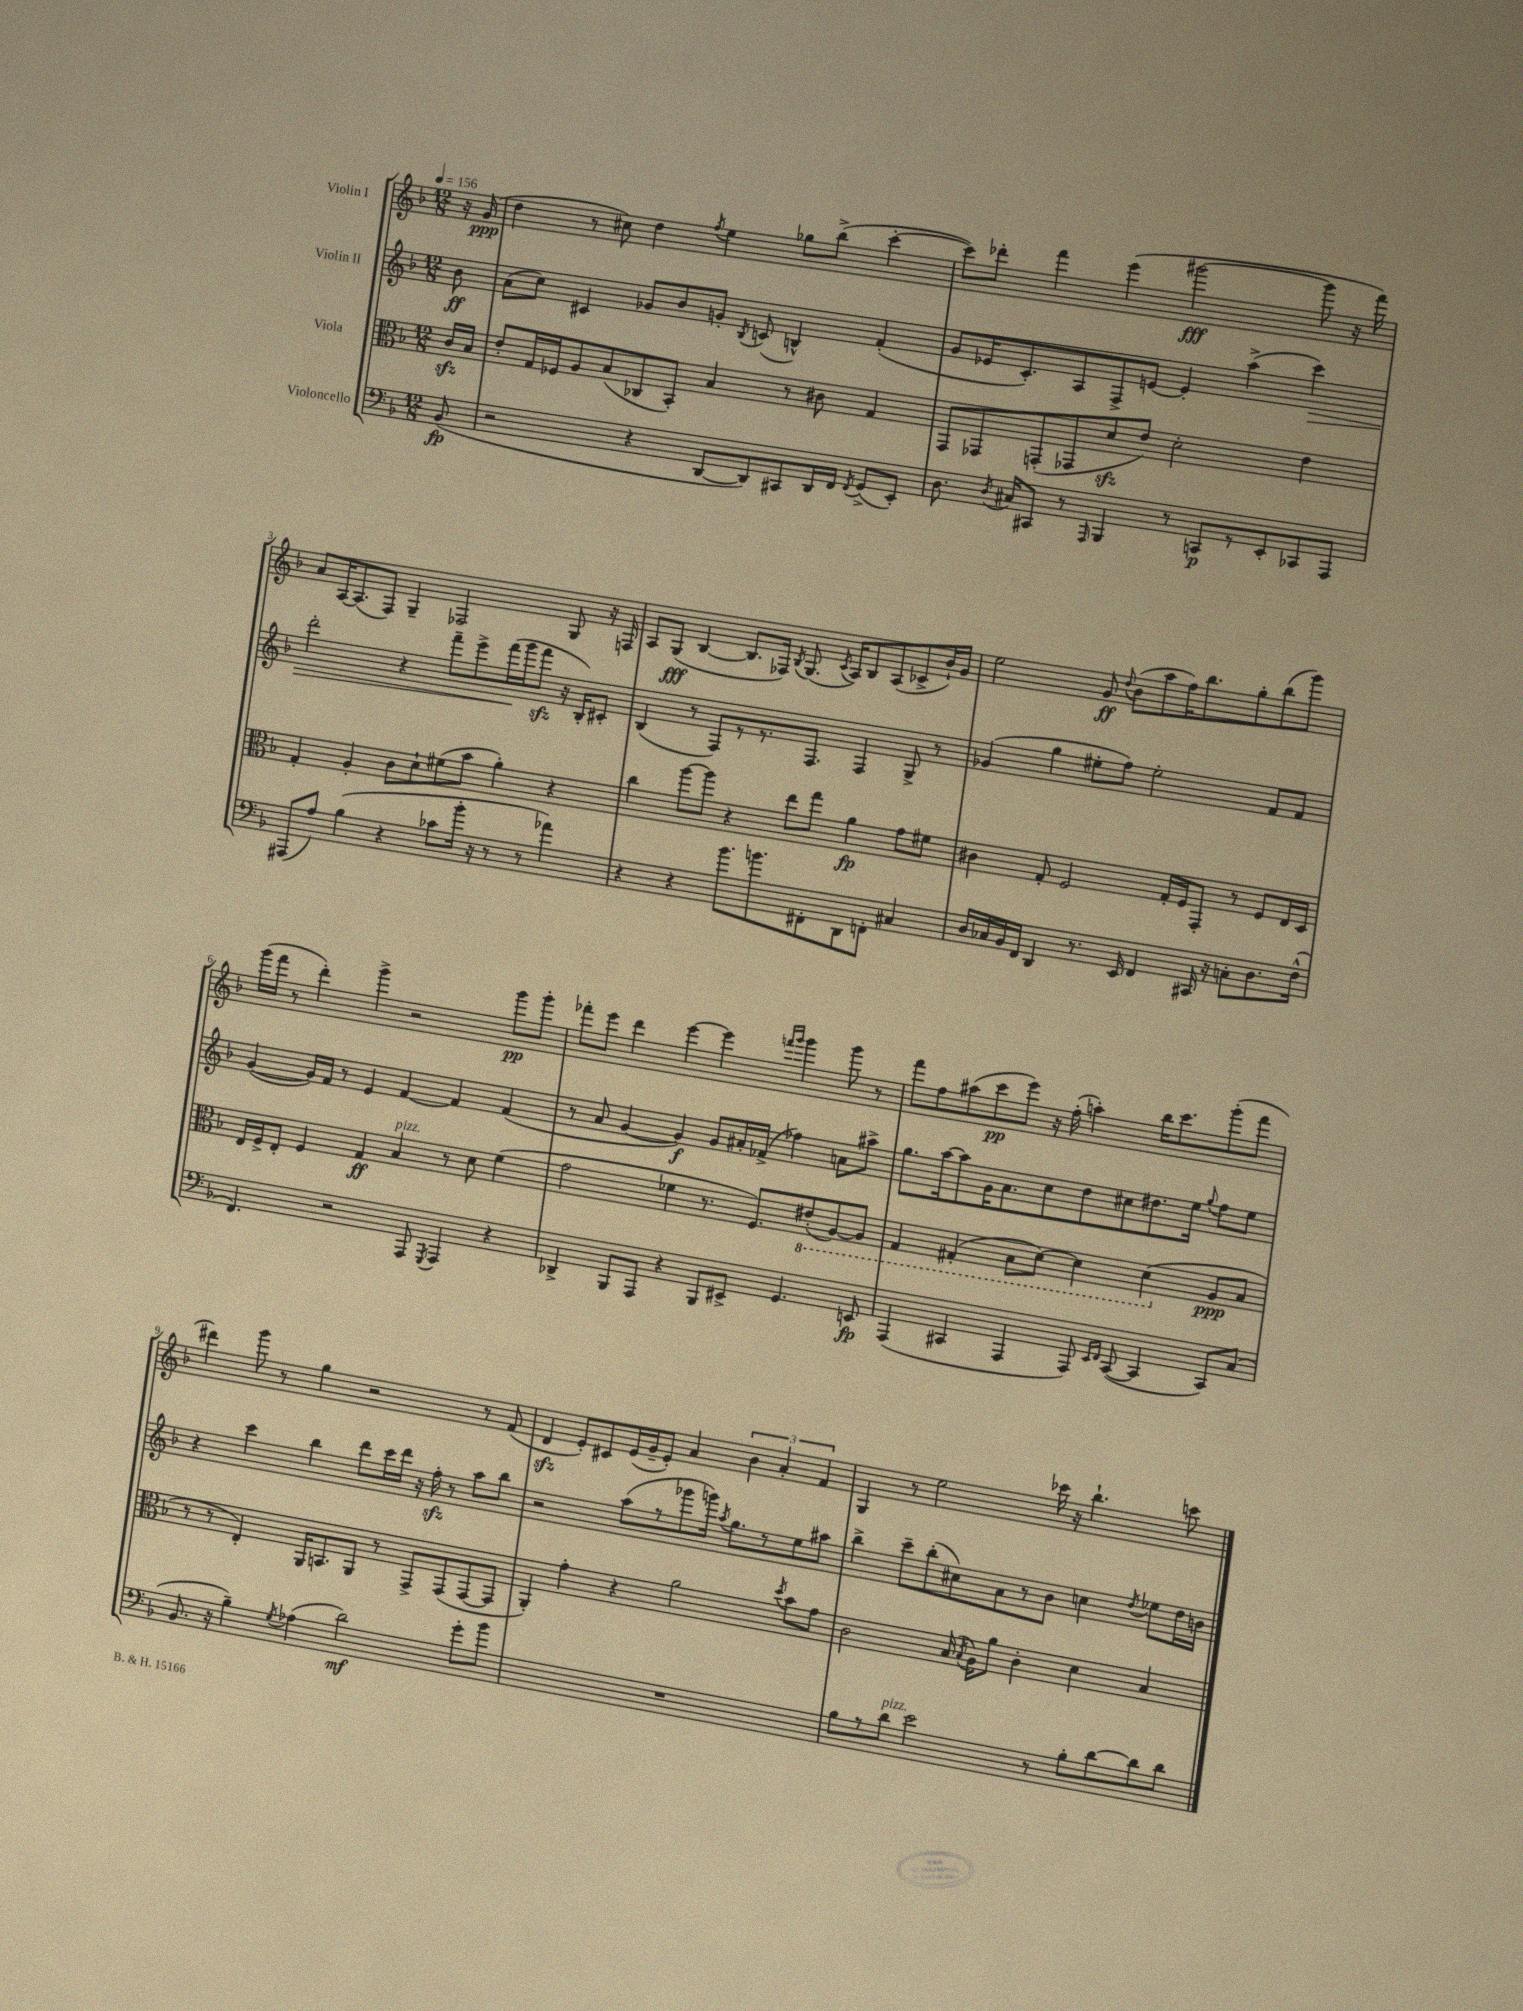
<<
\new StaffGroup <<
\new Staff = "s0" \with { instrumentName = "Violin I" } {
    \clef treble \key f \major \numericTimeSignature \time 12/8 \partial 8 \tempo 4 = 156
    \autoBeamOff r16 g'16\ppp( |
    d''4 r8 cis''8) d''4 \acciaccatura { f''8 } e''4 ges''8[ bes''8]->( c'''4~-. |
    c'''8[) des'''8]-. f'''4 e'''4( gis'''2~\fff gis'''8 r16 f'''16) |
    a'8[ a16~ a8.( f8]) g4-- fes2 g8 r16 f16 |
    a8[ g8]\fff( bes4~ bes8.[ fes16]) \acciaccatura { bes8 } g8.( \acciaccatura { c'8 } a16[) bes8 a8( ces'8-> bes'16-!) g'16] |
    e''2 g'8\ff \appoggiatura { d''8 } bes'8[( a''8 f''16) bes''8. g''8-. bes''8( g'''8]) |
    g'''16[( f'''16] r8 d'''4-.) g'''4-> r2 g'''8[\pp g'''8]-. |
    fes'''8[-. e'''8] d'''4 e'''4~ e'''4 \grace { f'''16[ g'''16] } g'''4 g'''8 r8 |
    f'''8[ f''8 ais''8( c'''8\pp e'''8]) r16 f''16-.( a''4-.) bes''16[ c'''8. g'''8-.( f'''8] |
    dis'''4) g'''8 r8 g''4 r2 r8 f'8( |
    d'4\sfz e'8[-.) cis'8 e'16( g'16-- e'8]-.) a'4 \tuplet 3/2 { bes'4 a'4-. f'4 } |
    g4 r8 e''2 ces'''16 r16 bes''4.-! c'''8 \bar "|." |
}
\new Staff = "s1" \with { instrumentName = "Violin II" } {
    \clef treble \key f \major \numericTimeSignature \time 12/8 \partial 8
    \autoBeamOff bes'8\ff |
    a'8[( c''8]) cis'4 ges'8[ bes'8 g'8]-. \acciaccatura { bes8 } c'8( b4-^) f'4-.( |
    g'8[ ees'16 c'8.-.) a8 f8-> e'8]~ e'4-. a''4->( c'''4\>) |
    d'''2-. r4 f'''8[-- e'''8-> f'''16\!( g'''16 f'''8]\sfz r16 bes16[-.) cis'8]-. |
    bes4( r8 f8[) r8 r8. f8.] f4 g8-> r8 |
    ges'4( g''4 eis''8[-. f''8]) eis''2-. f'8[ f'8] |
    g'4~( g'16[) f'16] r8 e'4 f'4~ f'4 f'4( |
    r8 a'8 g'4~ g'4\f) g'8[ ais'16-. fes'16]->( fes''4) a'8[ ais''8]-> |
    g''8.[ a''16~ a''8 g'16 a'8. c''8 d''8 cis''8 dis''8. e''16] \appoggiatura { g''8 } f''8[ e''8] |
    r4 c'''4 bes''4 d'''8[ c'''16 d'''16] r16 f''16-.\sfz r8 a''8[ bes''8] |
    r2 a''8[( r8 ges'''8 g'''16]) \acciaccatura { a''8 } g''8.[ r8 e''8 ais''8] |
    bes''4-> c'''8[-- bes''8-.( cis''8) a'8 r8 bes'8] c''4 \acciaccatura { d''8 } ees''8[ d''16 b'16] \bar "|." |
}
\new Staff = "s2" \with { instrumentName = "Viola" } {
    \clef alto \key f \major \numericTimeSignature \time 12/8 \partial 8
    \autoBeamOff c'16[\sfz bes16] |
    e'8[-. g16 fes16 a8 bes8( ces8 bes,8]-.) bes4 r8 cis'8 g4 |
    g,8[ ges,8 g,8-.( ges,8 d'8\sfz e'8]) d'2-. e'4 |
    g4-. a4-. c'8[ d'8-! fis'8( bes'8] a'4-.) r4 |
    c''4 a''8[~ a''8] r4 e''8[ g''8] a'4\fp g'8[ fis'8] |
    cis'4 g8-. f2 g16[-. f16 g,8]-. r8 f8[ e16 d16] |
    e16[ f16-> e8]-. f4 g4\ff bes4^\markup { \italic "pizz." } r8 d'8 f'4( |
    g'2 fes'4 r8. f8.[) \ottava #-1 eis8-.( a,8~) a,8] |
    g,4 gis,4-.( bes,8[ d8]~) d4 d4( \ottava #0 a8[\ppp bes8] |
    r8 r8 e4-.) a,16[ b,8. a,8] r8 g,8[-> g,8( g,8~ g,8] |
    a,4-.) g'4-. r4 a'2 \acciaccatura { d''8 } bes'8[ g'8] |
    c'2 bes16( \acciaccatura { bes8 } a16[) a'8] c'4-. d'4 bes4 \bar "|." |
}
\new Staff = "s3" \with { instrumentName = "Violoncello" } {
    \clef bass \key f \major \numericTimeSignature \time 12/8 \partial 8
    \autoBeamOff bes,8\fp( |
    r2 r4 d,8[~ d,8) cis,8 d,16 f,16] \acciaccatura { f,8 } g,8[->( e,8]-.) |
    d8. \acciaccatura { d8 } cis16[ cis,8] r8 \grace { a,,16 } bes,,4 r8 c,8[\p r8 e,8-. ces,8 a,,8] |
    ais,,8[( a8]) bes4( r4 ces'8[ bes'16]-. r16 r8 r8 aes'4) |
    r4 r4 bes'8.[ b'8. fis,8-. d,8 f,8]-. cis4 |
    d16[ ces16 bes,16 f,16] d,4 r8. e,16 f,4 cis,16 r16 c8[-. d8. f16]-^( |
    f,4.) r2 a,,8 \acciaccatura { g,,8 } a,,4 r4 |
    des,4-> bes,,8[ a,,8] r4 bes,,8[ eis,8]-> g,4. e,8\fp |
    a,,4( cis,4 a,,4 a,,8) \grace { e,16[ f,16] } cis,8~( cis,4 cis,8[) c8]( |
    bes,8. r16 bes4--) \acciaccatura { g8 } aes4( d'2\mf) g'8[-. bes'8] |
    R1. |
    bes8[ r8 d'8]^\markup { \italic "pizz." } e'2 r8 bes8[-. d'8~ d'8 d'8] \bar "|." |
}
>>
>>
